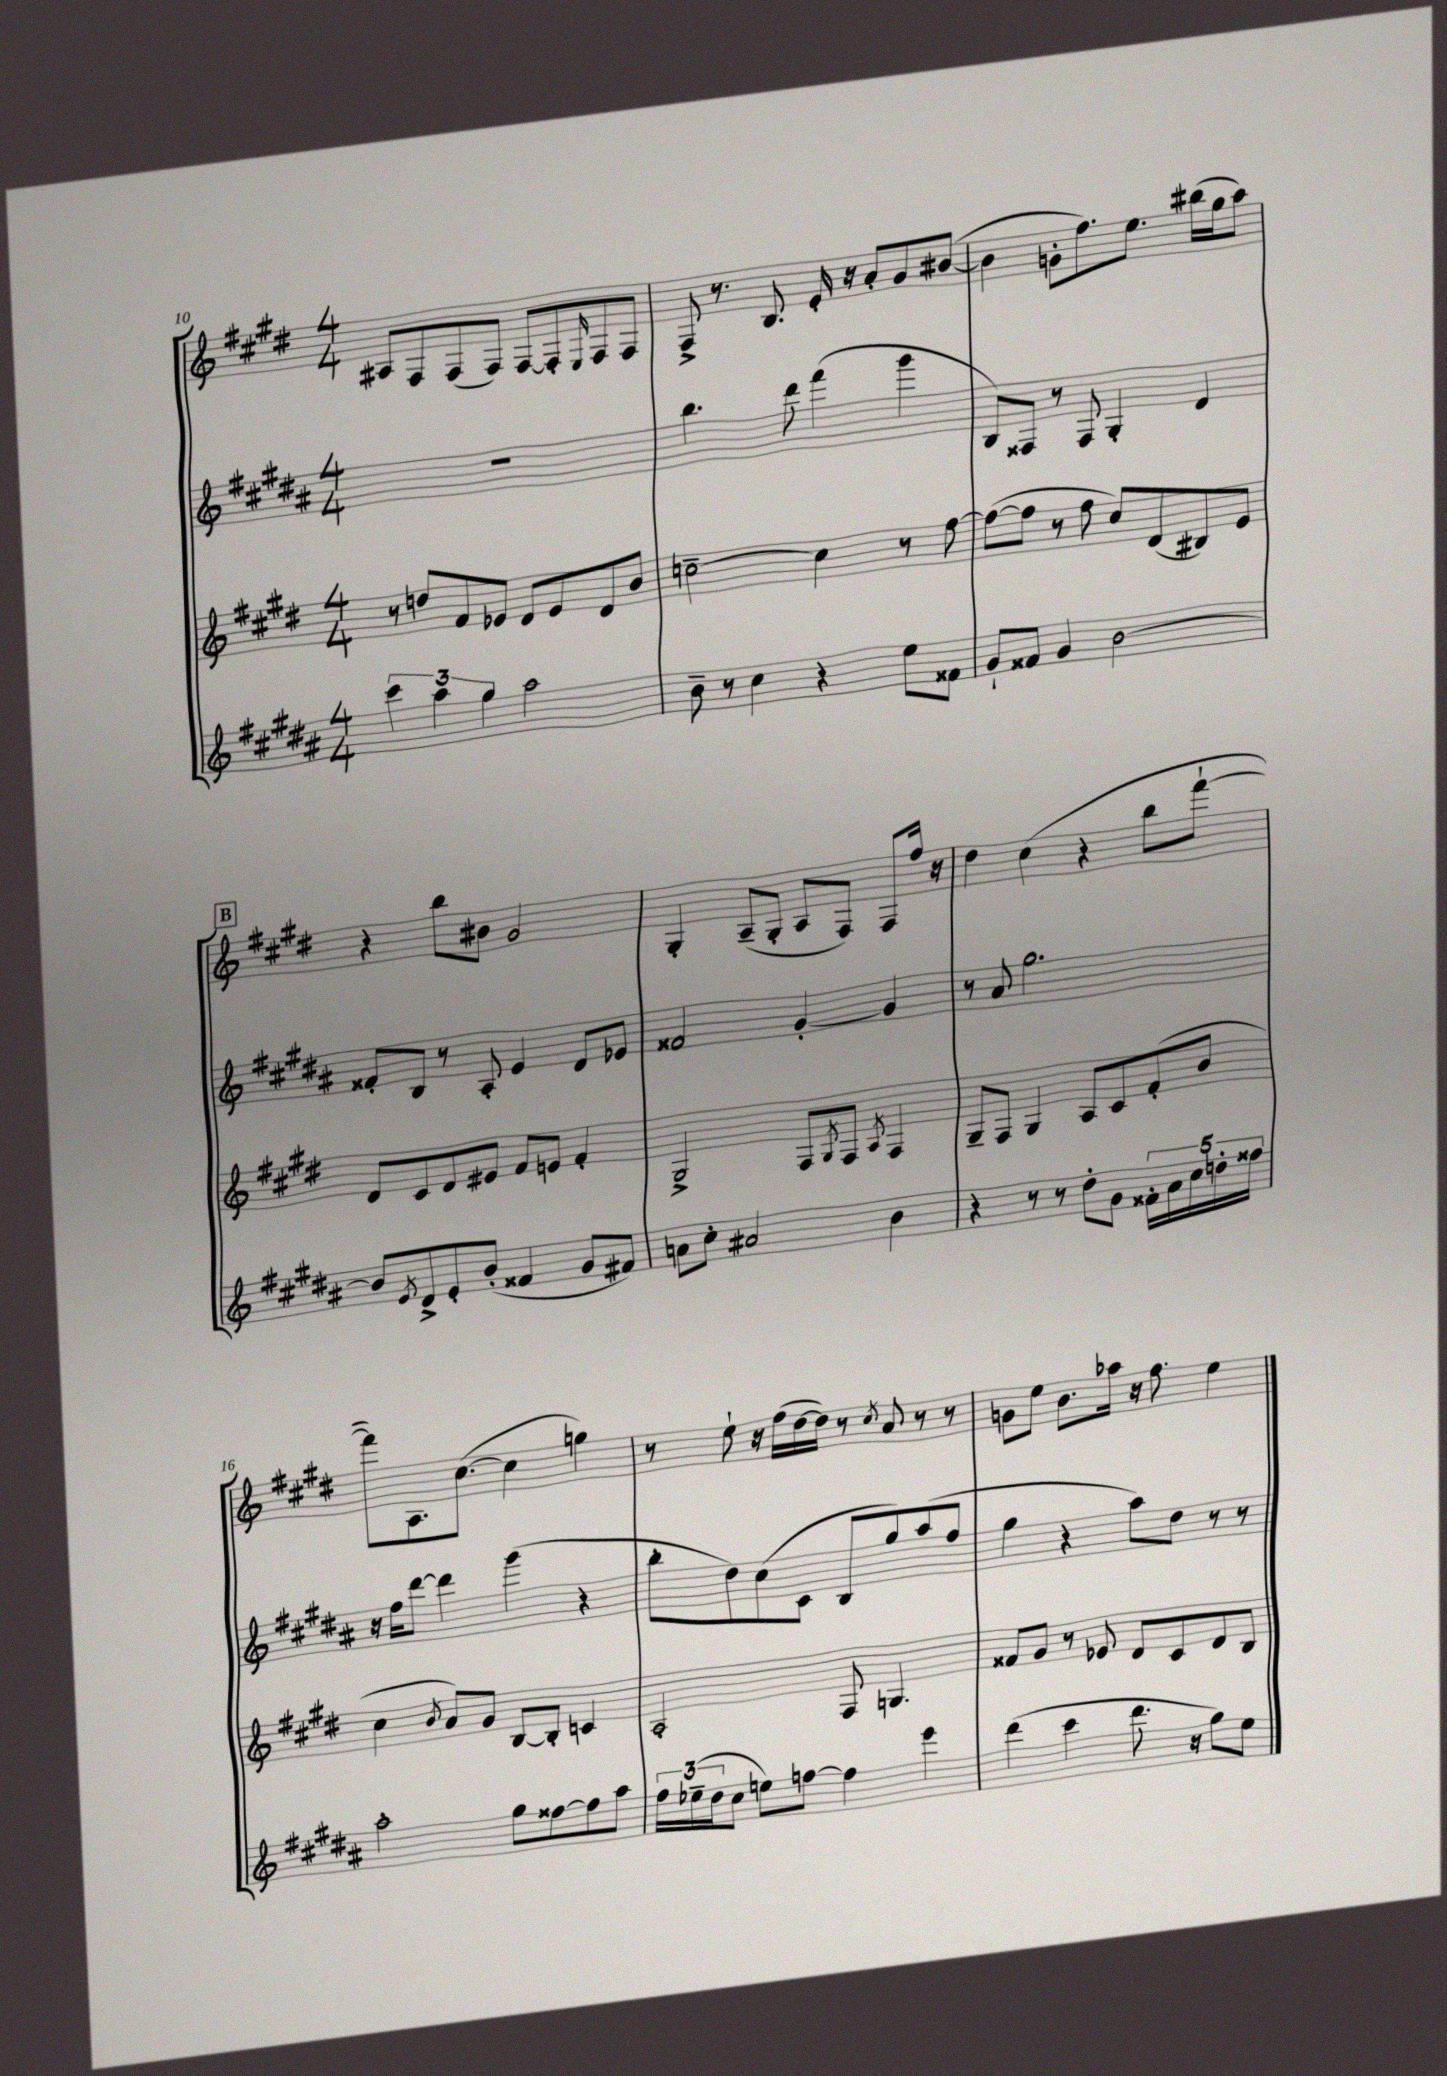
<<
\new StaffGroup <<
\new Staff = "s0" {
    \clef treble \key e \major \numericTimeSignature \time 4/4
    ais8 fis8 fis8( fis8) fis8~ fis8-. \grace { e16 } fis8 fis8 |
    fis8-> r8. b8. e'16-. r16 a'8-. gis'8 bis'8~( |
    bis'4 g'8-. fis''8.) e''8. bis''16( gis''16 a''8) |
    \mark \markup { \box "B" } r4 b''8 bis'8 gis'2 |
    gis4-. a8--( gis8-. a8 fis8) fis8 fis''16 r16 |
    dis''4 cis''4( r4 b''8 fis'''8~-! |
    fis'''8) a8. cis''8.~( cis''4 g''4) |
    r8 e''8-! r16 fis''16( dis''16~ dis''16) r8 \acciaccatura { cis''8 } a'8 r8 r8 |
    g'8 e''8 b'8. aes''16 r16 fis''8. e''4 \bar "|." |
}
\new Staff = "s1" {
    \clef treble \key b \major \numericTimeSignature \time 4/4
    R1 |
    b''4. dis'''8 fis'''4( gis'''4 |
    b8) fisis8 r8 fisis8 gis4-. dis'4 |
    \mark \markup { \box "B" } fisis'8-. b8 r8 ais8-. e'4 dis'8 ees'8 |
    fisis'2 gis'4~-. gis'4 |
    r8 ais'8 gis''2. |
    r16 fis''16 dis'''8~ dis'''4 gis'''4( r4 |
    b''8-. dis''8) cis''8( cis'8 b8 gis''8) ais''8( fis''8 |
    gis''4 r4 ais''8) dis''8 r8 r8 \bar "|." |
}
\new Staff = "s2" {
    \clef treble \key e \major \numericTimeSignature \time 4/4
    r8 d''8 fis'8 ees'8 dis'8 ees'8 dis'8 b'8 |
    c''2~-- c''4 r8 fis''8~ |
    fis''8~( fis''8 r8 fis''8 cis''8) dis'8( bis8) e'8 |
    \mark \markup { \box "B" } dis'8 cis'8 dis'8 eis'8 fis'8 e'8 fis'4-. |
    gis2-> fis8 \acciaccatura { gis8 } fis8 \acciaccatura { a8 } fis4 |
    gis8-- fis8 gis4 a8 cis'8 fis'8-.( b'8 |
    cis''4 \acciaccatura { b'8 } a'8) gis'8 b8~ b8-. c'4 |
    a2-. fis8 g4. |
    fisis'8 gis'8 r8 ees'8 dis'8 cis'8 dis'8 b8 \bar "|." |
}
\new Staff = "s3" {
    \clef treble \key b \major \numericTimeSignature \time 4/4
    \tuplet 3/2 { cis'''4 ais''4 gis''4 } ais''2 |
    b'8-- r8 cis''4 r4 e''8 fisis'8 |
    gis'8-! fisis'8 gis'4 b'2~ |
    \mark \markup { \box "B" } b'8 \acciaccatura { e'8 } dis'8-> e'8-. b'8-.( fisis'4 gis'8 fis'8) |
    a'8 cis''8-. ais'2 b'4 |
    r4 r8 r8 dis''8-. gis'8 \tuplet 5/4 { fisis'16-. ais'16 cis''16 d''16-. fisis''16 } |
    ais''2-. gis''8 fisis''8~ fisis''8 ais''8 |
    \tuplet 3/2 { fis''16 ees''16--( dis''16 } cis''8 e''8) f''8~ f''4 e'''4 |
    dis'''4( cis'''4 dis'''8. r16 gis''8) e''8 \bar "|." |
}
>>
>>
\layout { \context { \Score currentBarNumber = #10 } }
